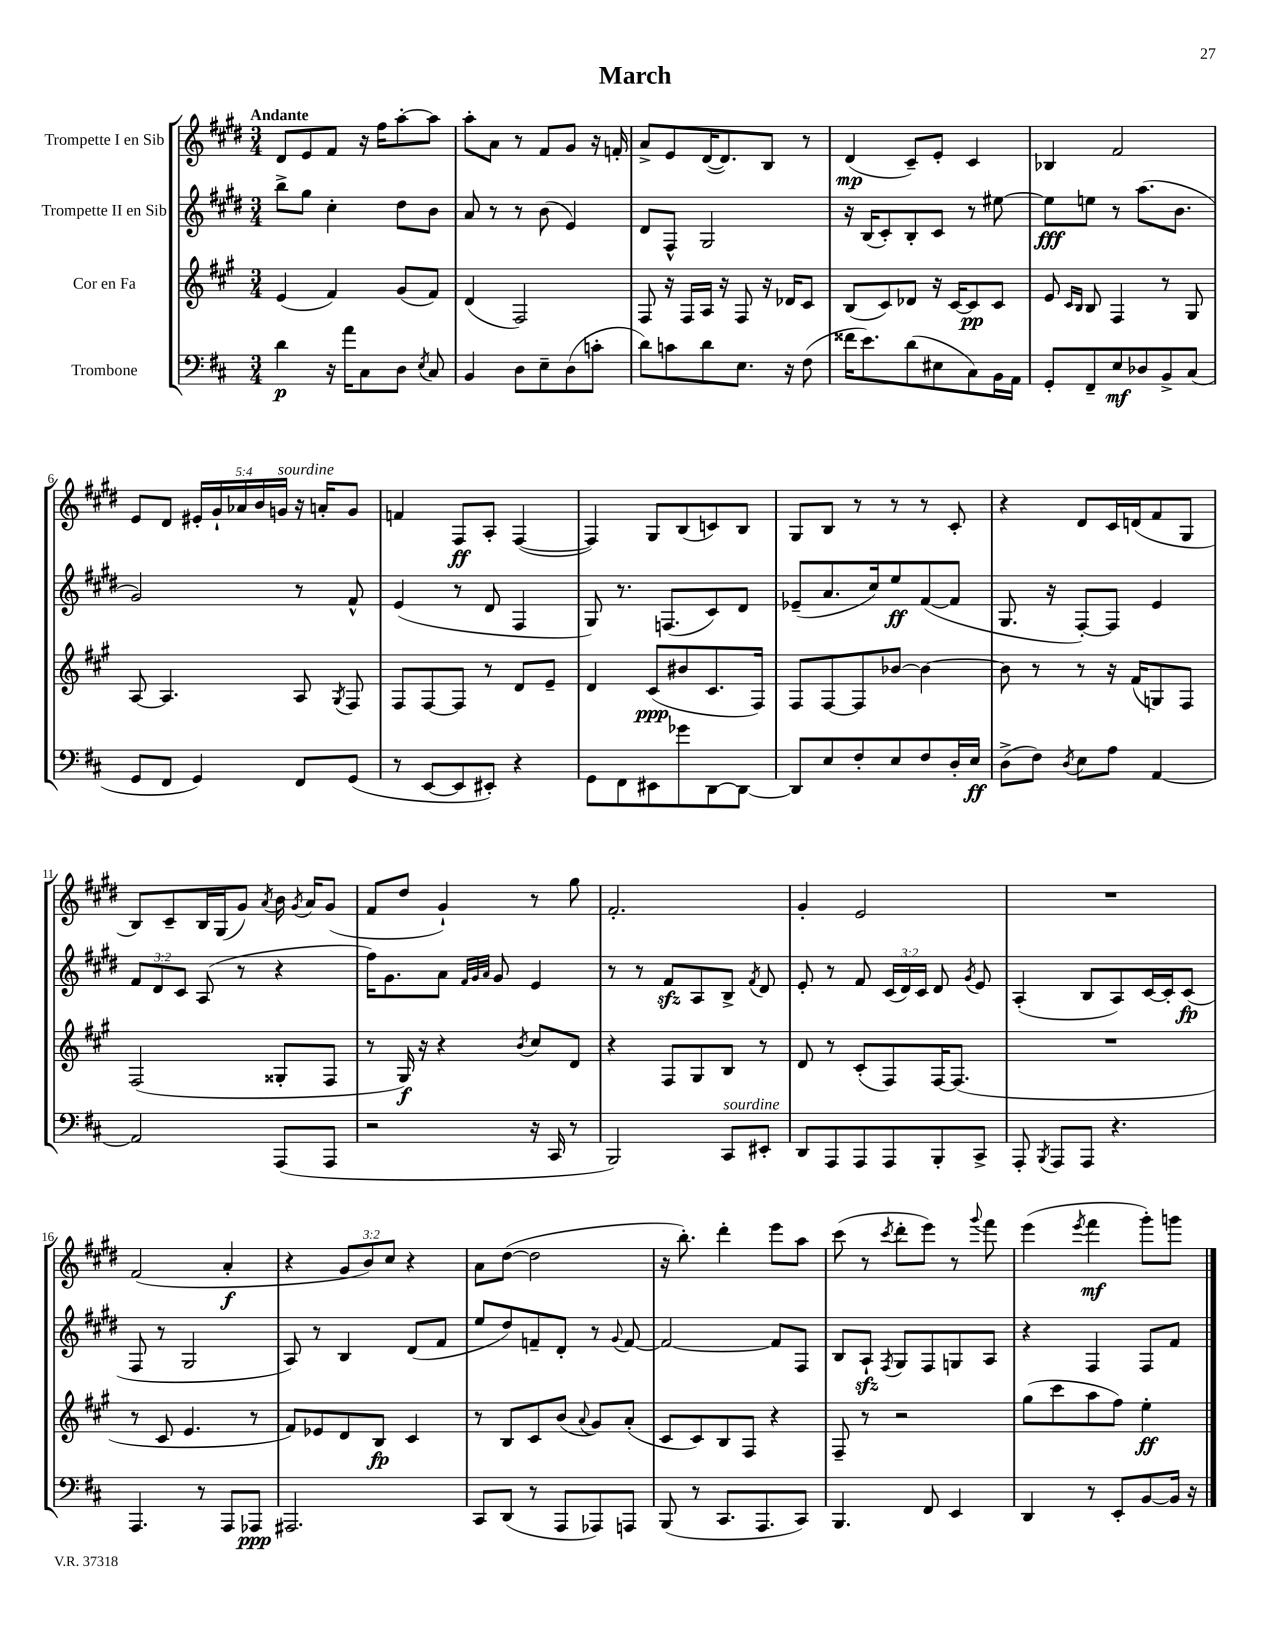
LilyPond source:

\header { title = "March" }
<<
\new StaffGroup <<
\new Staff = "s0" \with { instrumentName = "Trompette I en Sib" } {
    \clef treble \key e \major \numericTimeSignature \time 3/4 \override Staff.TupletNumber.text = #tuplet-number::calc-fraction-text \tempo "Andante"
    \autoBeamOff dis'8[ e'8 fis'8] r16 fis''16[ a''8~-. a''8] |
    a''8[-. a'8] r8 fis'8[ gis'8] r16 f'16-. |
    a'8[-> e'8 dis'16~( dis'8.) b8] r8 |
    dis'4\mp( cis'8[--) e'8]-. cis'4 |
    bes4 fis'2 |
    e'8[ dis'8] \tuplet 5/4 { eis'16[-. gis'16-! aes'16 b'16 g'16]^\markup { \italic "sourdine" } } r16 a'16[-. g'8] |
    f'4 fis8[\ff a8]-. fis4~( |
    fis4) gis8[ b8( c'8) b8] |
    gis8[ b8] r8 r8 r8 cis'8-. |
    r4 dis'8[ cis'16 d'16( fis'8 gis8] |
    b8[) cis'8-- b16 gis16( gis'8]) \acciaccatura { a'8 } b'16 \acciaccatura { gis'8 } a'16[ gis'8]( |
    fis'8[ dis''8] gis'4-!) r8 gis''8 |
    fis'2.-. |
    gis'4-. e'2 |
    R2. |
    fis'2( a'4-.\f |
    r4 \tuplet 3/2 { gis'8[ b'8) cis''8] } r4 |
    a'8[ dis''8]~( dis''2 |
    r16 b''8.-.) dis'''4-. e'''8[ a''8] |
    cis'''8( r8 \acciaccatura { cis'''8 } dis'''8[-. e'''8]) r8 \appoggiatura { gis'''8 } fis'''8 |
    e'''4( \acciaccatura { e'''8 } fis'''4\mf gis'''8[-.) g'''8] \bar "|." |
}
\new Staff = "s1" \with { instrumentName = "Trompette II en Sib" } {
    \clef treble \key e \major \numericTimeSignature \time 3/4 \override Staff.TupletNumber.text = #tuplet-number::calc-fraction-text
    \autoBeamOff b''8[-> gis''8] cis''4-. dis''8[ b'8] |
    a'8 r8 r8 b'8( e'4) |
    dis'8[ fis8]-^ gis2 |
    r16 b16[( cis'8-.) b8-. cis'8] r8 eis''8~ |
    eis''8[\fff e''8] r8 a''8.[( b'8.] |
    gis'2) r8 fis'8-^ |
    e'4( r8 dis'8 fis4 |
    gis8) r8. f8.[( cis'8) dis'8] |
    ees'8[--( a'8. cis''16) e''8\ff fis'8~( fis'8] |
    gis8. r16 fis8[~-.) fis8] e'4 |
    \tuplet 3/2 { fis'8[ dis'8 cis'8] } a8( r8 r4 |
    fis''16[) gis'8. a'8] \grace { fis'32[ gis'32 a'32] } gis'8 e'4 |
    r8 r8 fis'8[\sfz a8 b8]-> \acciaccatura { fis'8 } dis'8 |
    e'8-. r8 fis'8 \tuplet 3/2 { cis'16[( dis'16) cis'16] } dis'8 \acciaccatura { gis'8 } e'8 |
    a4-.( b8[ a8) cis'16~ cis'16-. cis'8]\fp( |
    fis8 r8 gis2 |
    a8) r8 b4 dis'8[( fis'8] |
    e''8[ dis''8) f'8-- dis'8]-. r8 \appoggiatura { gis'8 } f'8~ |
    f'2~ f'8[ fis8] |
    b8[ a8]-!\sfz \acciaccatura { fis8 } gis8[ fis8 g8 a8] |
    r4 fis4 fis8[ fis'8] \bar "|." |
}
\new Staff = "s2" \with { instrumentName = "Cor en Fa" } {
    \clef treble \key a \major \numericTimeSignature \time 3/4
    \autoBeamOff e'4( fis'4) gis'8[( fis'8]) |
    d'4( fis2) |
    fis8 r16 fis16[ a16] r16 fis8 r16 des'16[ cis'8] |
    b8[( cis'8) des'8] r16 cis'16[~ cis'8\pp cis'8] |
    e'8 \grace { cis'16[ b16] } b8 fis4 r8 gis8 |
    a8~ a4. a8 \acciaccatura { gis8 } fis8 |
    fis8[ fis8~ fis8] r8 d'8[ e'8]-- |
    d'4 cis'8[\ppp( bis'8 cis'8. fis16]) |
    fis8[ fis8~ fis8 bes'8]~ bes'4~ |
    bes'8 r8 r8 r16 fis'16[( g8) fis8] |
    fis2( gisis8[-. fis8] |
    r8 gis16\f) r16 r4 \acciaccatura { b'8 } cis''8[ d'8] |
    r4 fis8[ gis8 b8] r8 |
    d'8 r8 cis'8[-.( fis8) fis16~ fis8.]( |
    R2. |
    r8 cis'8 e'4. r8 |
    fis'8[) ees'8 d'8 b8]\fp cis'4 |
    r8 b8[ cis'8 b'8]( \appoggiatura { a'8 } gis'8[) a'8]-.( |
    cis'8[ cis'8) b8 fis8] r4 |
    fis8-- r8 r2 |
    gis''8[( cis'''8 a''8 fis''8]) e''4-.\ff \bar "|." |
}
\new Staff = "s3" \with { instrumentName = "Trombone" } {
    \clef bass \key d \major \numericTimeSignature \time 3/4
    \autoBeamOff d'4\p r16 a'16[ cis8 d8] \acciaccatura { e8 } cis8 |
    b,4 d8[ e8-- d8( c'8]-. |
    d'8[) c'8 d'8 e8.] r16 fis8( |
    fisis'16[ e'8.) d'8( eis8 cis8) b,16 a,16] |
    g,8[-. fis,8-- e8\mf des8 b,8-> cis8]( |
    g,8[ fis,8] g,4) fis,8[ g,8]( |
    r8 e,8[~ e,8 eis,8]-.) r4 |
    g,8[ fis,8 eis,8 ges'8 d,8~ d,8]~ |
    d,8[ e8 fis8-. e8 fis8 d16-. e16]\ff |
    d8[->( fis8]) \acciaccatura { d8 } e8[ a8] a,4~ |
    a,2 a,,8[( a,,8] |
    r2 r16 cis,16 r8 |
    b,,2) cis,8[^\markup { \italic "sourdine" } eis,8]-. |
    d,8[ a,,8 a,,8 a,,8 b,,8-. cis,8]-> |
    a,,8-. \acciaccatura { b,,8 } a,,8[ a,,8] r4. |
    a,,4. r8 a,,8[ aes,,8]\ppp |
    ais,,2. |
    cis,8[ d,8]( r8 a,,8[ aes,,8) a,,8] |
    b,,8( r8 cis,8.[ a,,8. cis,8]) |
    b,,4. fis,8 e,4 |
    d,4 r8 e,8[-. b,8~ b,16] r16 \bar "|." |
}
>>
>>
